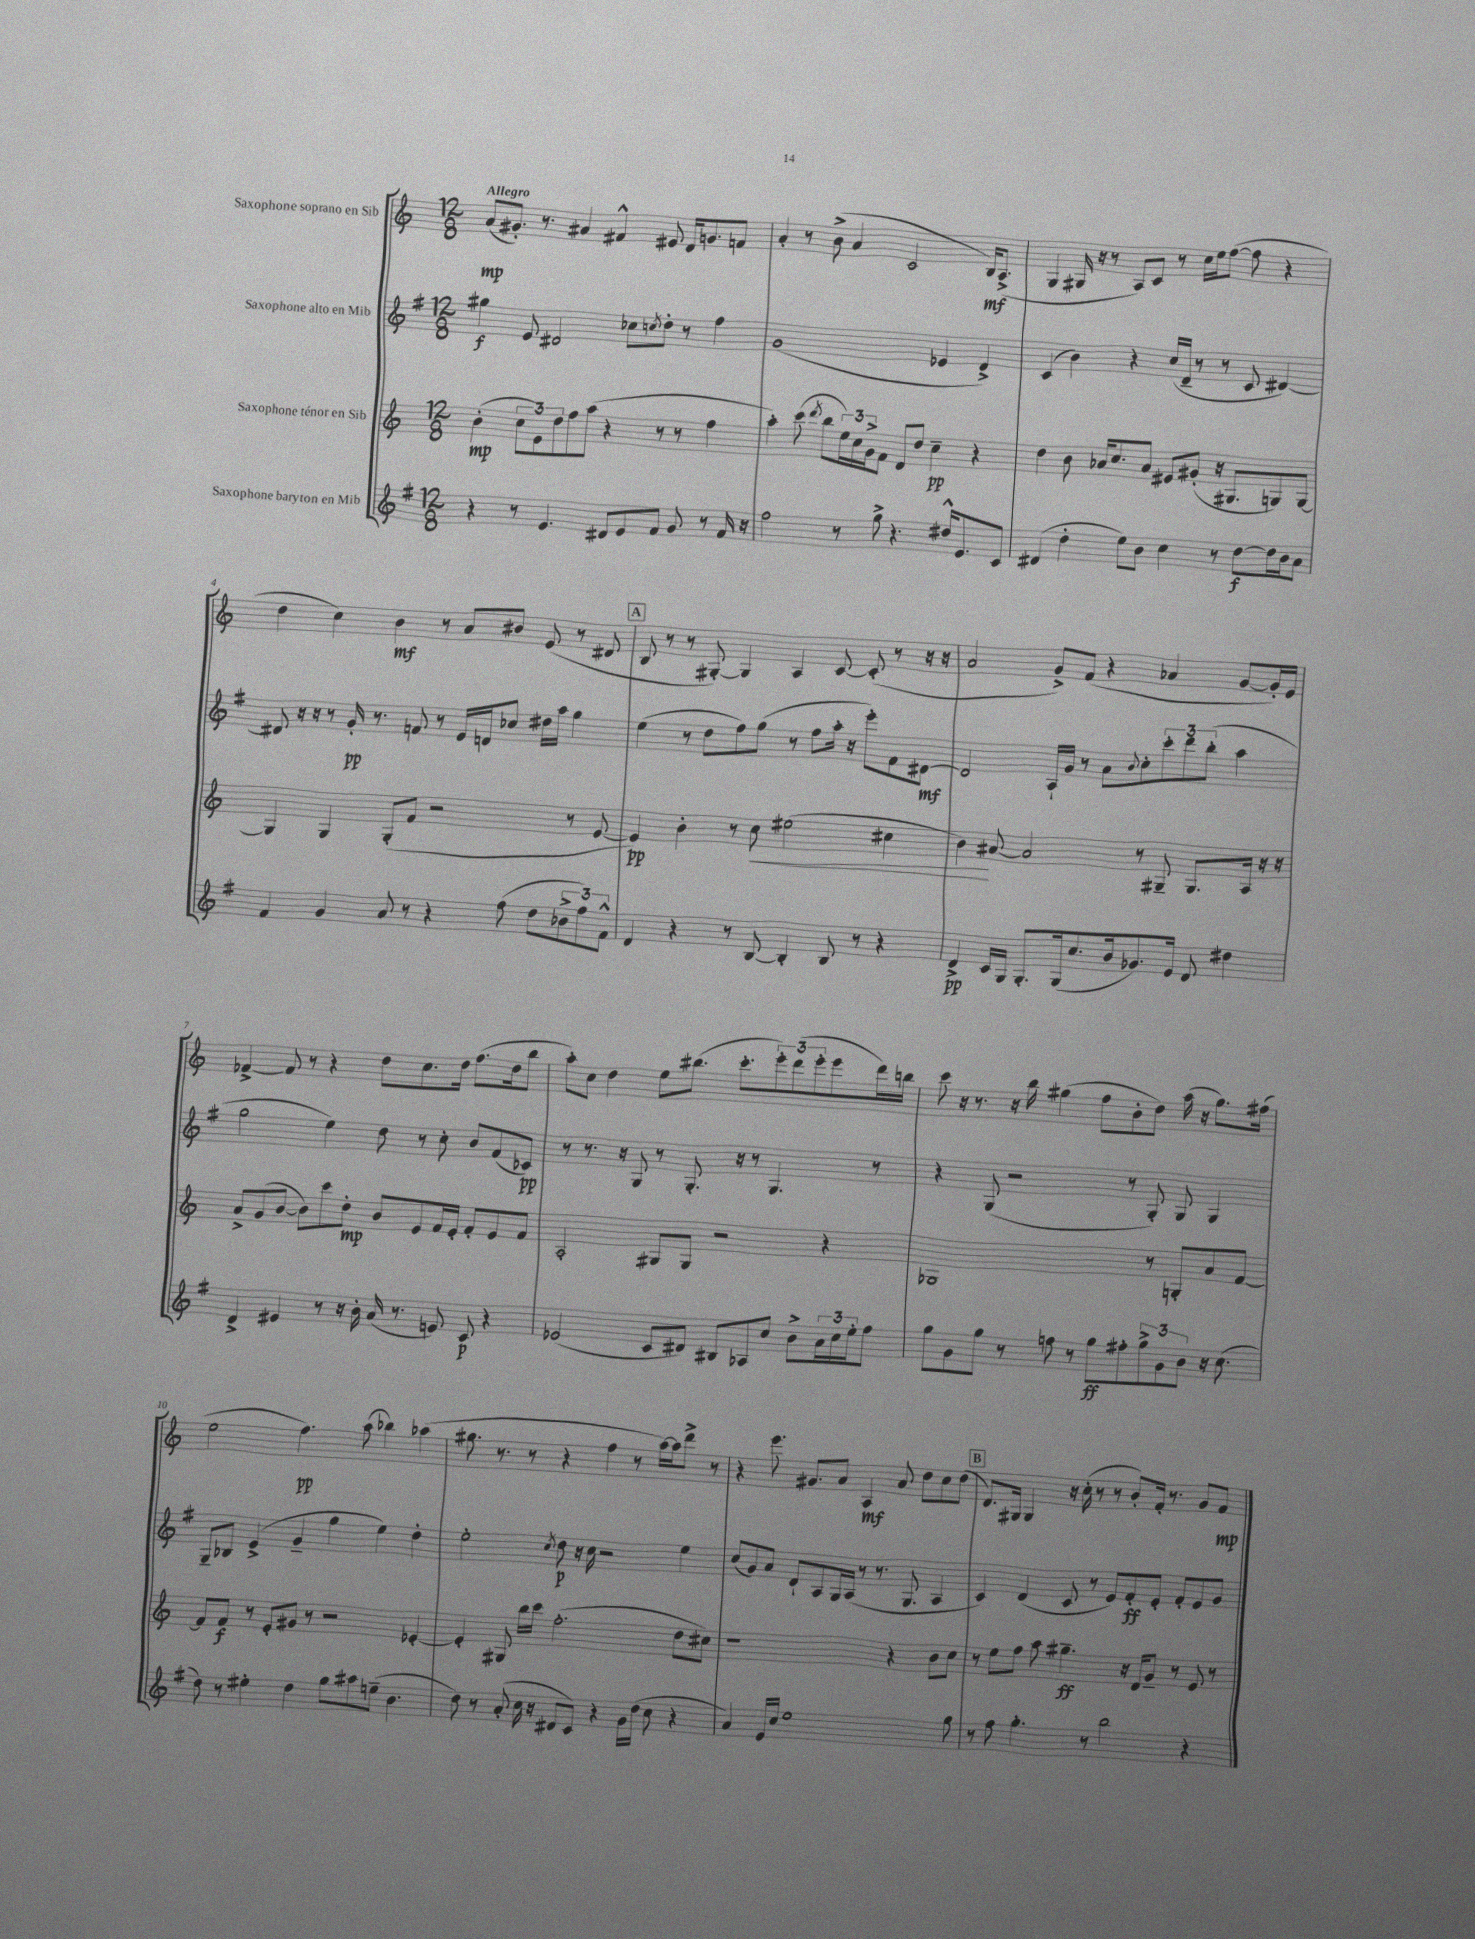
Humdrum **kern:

**kern	**kern	**kern	**kern
*staff4	*staff3	*staff2	*staff1
*clefG2	*clefG2	*clefG2	*clefG2
*k[f#]	*k[]	*k[f#]	*k[]
*M12/8	*M12/8	*M12/8	*M12/8
4r	(4b'	4gg#	(8a
.	.	.	8.g#')
8r	12cc	8e	.
.	.	.	8.r
.	12e)	.	.
4.e	.	2d#	.
.	12dd	.	.
.	8ff	.	4a#
.	(8aa	.	.
8d#	4r	.	4f#^^
8e	.	8cc-	.
.	.	8qcc	.
8f#	8r	8dd'	8e#
8g	8r	8r	16d
.	.	.	8.g
8r	4ff	4ff#	.
16f#	.	.	8f
16r	.	.	.
=	=	=	=
2ff#	4aa')	(1g	4a'
.	(8ccc	.	8r
.	8qddd	.	.
.	8bb	.	(8b^
8r	24ee)	.	4a
.	24cc	.	.
.	24g^	.	.
8gg^	8f	.	.
4.r	8d	.	2c
.	8dd	.	.
.	4cc~	4e-	.
16dd#^^	.	.	.
8.e	.	.	.
.	4r	4d^)	16B)
.	.	.	(8.A^
8c	.	.	.
=	=	=	=
(4d#	4dd	(4c	4G
4dd'	8b	4b)	16G#
.	.	.	16r
.	16a-	.	8r
.	8.cc	.	.
8ee)	.	4r	8A)
8b	8a-	.	8c
4cc	8e#	(16cc	8r
.	.	16d~	.
.	(8g#'	8r	16cc
.	.	.	16ee
8r	16r	8r	([8ff
.	8.G#	.	.
[8dd	.	8c	8ff]
16dd]	8G)	[4d#)	4r
16b	.	.	.
8a	[8G	.	.
=	=	=	=
4f#	4G]	8d#]	4dd
.	.	16r	.
.	.	16r	.
4g	4G	8r	4cc)
.	.	16g'	.
.	.	8.r	.
8a	(8G'	.	4b
8r	8f	8f	.
4r	2r	8r	8r
.	.	16e	8a
.	.	16d	.
(8ff#	.	8cc-	8b#
8dd	.	16dd#	(8e
.	.	16aa	.
12b-^	8r	4gg	8r
12ff#)	.	.	.
.	[8e	.	8d#
12f#^^	.	.	.
=	=	=	=
4d	4e])	(4ee	8B
.	.	.	8r
4r	4b'	8r	8r
.	.	8dd	[8G#')
8r	8r	8ff#)	4G#]
[8B	8cc	(8gg	.
4B']	(2ee#	8r	4A
.	.	8ff#	.
8B	.	16aa'	[8c
.	.	16r	.
8r	.	8eee')	(8c']
4r	4cc#	8f#	8r
.	.	[8d#	16r
.	.	.	16r
=	=	=	=
4d^	4b)	2d#]	2a
16c	[8a#	.	.
16G	.	.	.
8.G'	2a#]	.	.
.	.	16A`	8g^)
(16G	.	16g	.
8.cc	.	8r	(8f
.	.	8a	4r
16b	.	.	.
.	.	8qqb	.
8.g-)	8r	8cc'	.
.	8G#~	12ccc'	4a-
16e	.	.	.
.	.	12ddd	.
8d	8.G#	.	.
.	.	(12bb'	.
4dd#	.	4aa	[8g
.	16A	.	.
.	16r	.	16g'])
.	16r	.	16e
=	=	=	=
4d^	8a^	2gg	[4f-^
.	(8g	.	.
4e#	[8b	.	8f-]
.	8b])	.	8r
8r	8ccc	4ee)	4r
16r	8dd'	.	.
16b'	.	.	.
(16a	8b	8dd	8dd
8.r	.	.	.
.	8e	8r	8.cc
8e)	16f	8cc'	.
.	16e'	.	16dd
8c	8f'	8b	(8.ff
4r	8e	(8f#	.
.	.	.	16dd
.	8f	8c-)	8bb
=	=	=	=
(2e-	2A'	8r	8aa')
.	.	8.r	8cc
.	.	.	4dd
.	.	16r	.
.	.	8G	.
8c	8G#	8r	8ee
8d#)	8G#	8.G'	(8.bb#
8B#	2r	.	.
.	.	16r	8.ccc'
8A-	.	8r	.
8cc	.	4.G	12eee')
.	.	.	(12ddd
8b^	.	.	.
.	.	.	12eee'
24a	4r	.	8eee
24cc	.	.	.
24ee'	.	.	.
8ff#	.	8r	16ddd)
.	.	.	16bb
=	=	=	=
8gg	1G-	4r	8ccc
8g	.	.	16r
.	.	.	8.r
8gg	.	(8G	.
8r	.	2r	16r
.	.	.	16bb
8ff	.	.	(4gg#
8r	.	.	.
8gg	.	.	8ff
8ff#'	.	8r	8b'
12gg^	8r	8G')	8dd)
12g	.	.	.
.	8G'	8G	(16aa
12b	.	.	.
.	.	.	16r
16r	8a	4G	8.gg#)
(8.cc	.	.	.
.	[8f	.	.
.	.	.	(16ff#
=	=	=	=
8dd)	8f]	8G~	2ee
8r	8f	8B-	.
4ee#'	8r	(4e^	.
.	8e'	.	.
4dd	8g#	4g~	4.ff)
.	8r	.	.
8gg	2r	4gg	.
8aa#	.	.	(8aa
(8ee~	.	4ee)	4bb-)
4.b	.	.	.
.	[4e-'	4dd'	(4aa-
=	=	=	=
8dd)	4e-']	2ee'	8.gg#
8r	.	.	.
.	.	.	8.r
(8a'	8G#	.	.
16cc	16bb	.	8r
16r	16ccc	.	.
.	.	8qcc	.
8d#	(2.ff'	8dd	4r
8c)	.	16r	.
.	.	16cc	.
4r	.	2r	4ff
16g	.	.	8r
(16dd	.	.	.
8cc	.	.	[16aa)
.	.	.	16aa]
4r	8dd	4ee	8ddd^
.	8cc#)	.	8r
=	=	=	=
4a)	1r	(8cc	4r
.	.	8g)	.
16e	.	8a	8.eee
16cc	.	.	.
1ee	.	8d`	.
.	.	.	8.g#
.	.	8A	.
.	.	16G	8a
.	.	(16A	.
.	.	8r	4A
.	.	8.r	.
.	4r	.	8a
.	.	8.G	.
.	.	.	8dd
.	8b	4A	8cc
8gg	8cc	.	(8dd
=	=	=	=
8r	8r	4c)	8.d)
8ff#	8ee	.	.
.	.	.	16G#
4.gg'	8ff	(4d	4G#
.	8aa	.	.
.	4.gg#~	8c	16r
.	.	.	(16cc'
8r	.	8r	8r
2bb	.	8e)	8r
.	16r	8f#'	8b')
.	16d	.	.
.	8g~	8e'	16f'
.	.	.	8.r
.	8r	8f#'	.
4r	8e	8e	8g
.	8r	8g	8f
==	==	==	==
*-	*-	*-	*-
